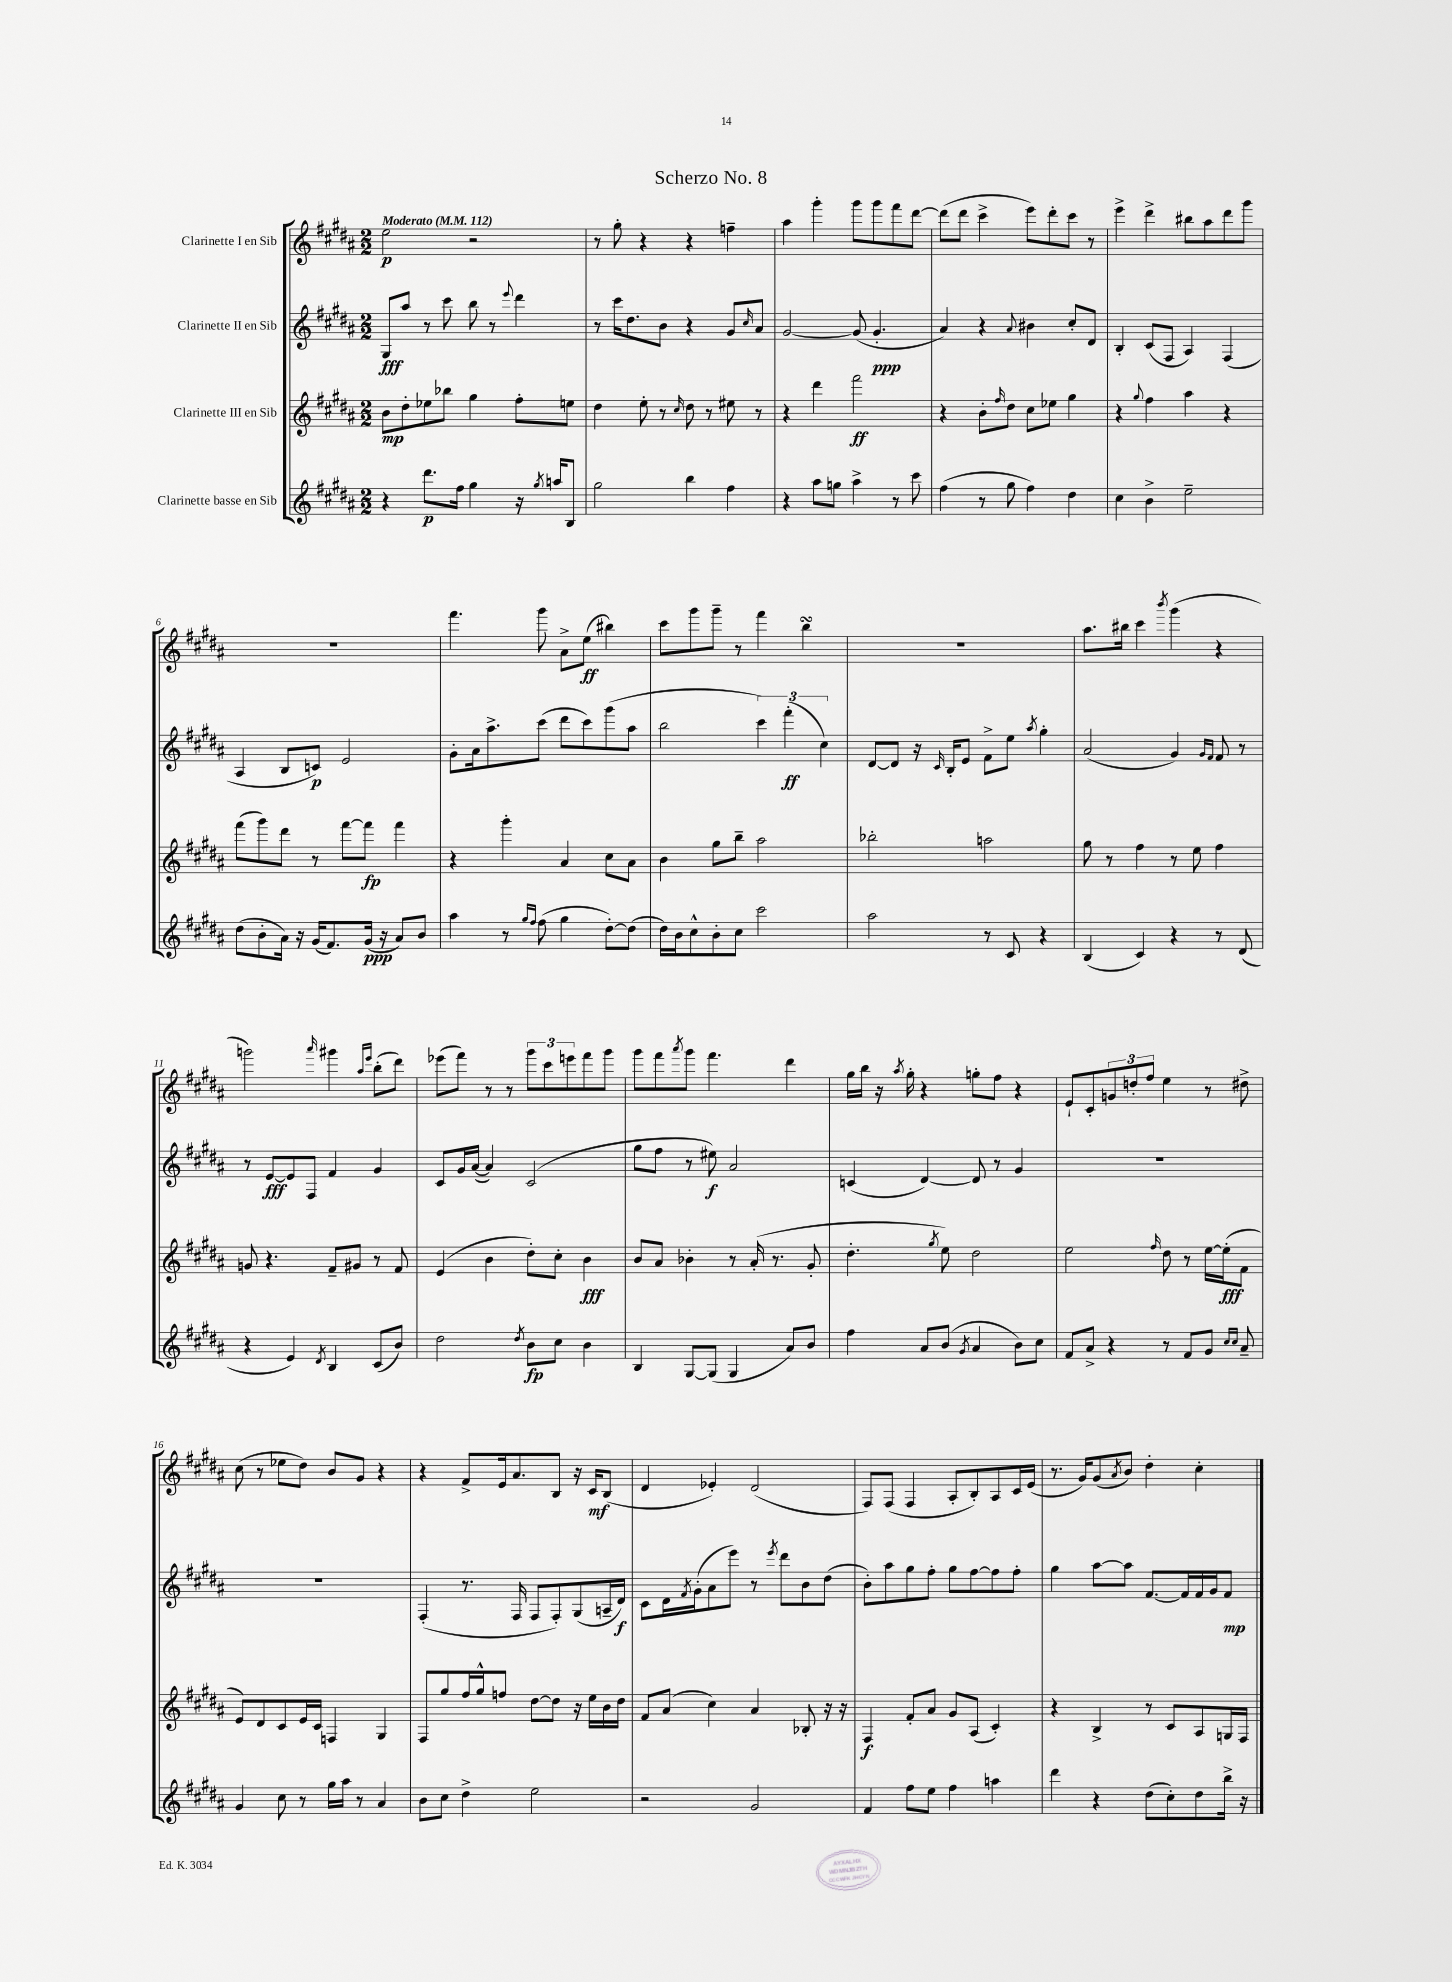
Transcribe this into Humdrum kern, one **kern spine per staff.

**kern	**kern	**kern	**kern
*staff4	*staff3	*staff2	*staff1
*clefG2	*clefG2	*clefG2	*clefG2
*k[f#c#g#d#a#]	*k[f#c#g#d#a#]	*k[f#c#g#d#a#]	*k[f#c#g#d#a#]
*M2/2	*M2/2	*M2/2	*M2/2
*MM112	*MM112	*MM112	*MM112
4r	8b	8G#	2ee
.	8dd#'	8aa#	.
8.ddd#	8ee-	8r	.
.	8bb-	8ccc#	.
16ff#	.	.	.
4gg#	4gg#	8bb	2r
.	.	8r	.
.	.	8qqeee	.
16r	8ff#'	4ddd#	.
8qgg#	.	.	.
16aa	.	.	.
8B	8ee	.	.
=	=	=	=
2gg#	4dd#	8r	8r
.	.	16ccc#	8gg#'
.	.	8.dd#	.
.	8ee'	.	4r
.	8r	8b	.
.	16qqcc#	.	.
4bb	8dd#	4r	4r
.	8r	.	.
4ff#	8ee#	8g#	4ff~
.	.	16qqcc#	.
.	8r	8a#	.
=	=	=	=
4r	4r	[2g#	4aa#
8aa#	4ddd#	.	4ggg#'
8gg	.	.	.
4aa#^	2fff#	(8g#]	8ggg#
.	.	4.g#'	8ggg#
8r	.	.	8fff#
8ccc#	.	.	[8ddd#
=	=	=	=
(4ff#	4r	4a#)	(8ddd#]
.	.	.	8ddd#
8r	8b'	4r	4ccc#^
.	16qqff#	.	.
8gg#	8dd#	.	.
.	.	8qqa#	.
4ff#)	8cc#	4b#	8eee)
.	8ee-	.	8ddd#'
4dd#	4gg#	8cc#'	8ccc#
.	.	8d#	8r
=	=	=	=
4cc#	4r	4B'	4eee^
.	8qqgg#	.	.
4b^	4ff#	(8c#	4ddd#^
.	.	8F#	.
2ee~	4aa#	4A#)	8bb#
.	.	.	8aa#
.	4r	(4F#	8ddd#
.	.	.	8ggg#
=	=	=	=
(8dd#	(8fff#	4A#	1r
8b'	8ggg#)	.	.
16a#)	8ddd#	8B	.
16r	.	.	.
(16g#	8r	8c)	.
8.f#)	.	.	.
.	[8fff#	2e	.
(16g#	8fff#]	.	.
16r	.	.	.
8a#)	4fff#	.	.
8b	.	.	.
=	=	=	=
4aa#	4r	8g#'	4.fff#
.	.	16a#	.
.	.	8.aa#^	.
8r	4ggg#'	.	.
16qqgg#	.	.	.
16qqff#	.	.	.
(8ff#	.	(8ccc#	8ggg#
4gg#	4a#	8ddd#	8a#^
.	.	8ccc#)	(8ee
[8dd#')	8cc#	(8ggg#	4bb#)
(8dd#]	8a#	8aa#	.
=	=	=	=
16dd#)	4b	2bb	8ccc#
16b	.	.	.
8cc#^^	.	.	8ggg#
8b'	8gg#	.	8ggg#~
8cc#	8bb~	.	8r
2ccc#	2aa#	6ccc#)	4fff#
.	.	(6fff#'	.
.	.	.	4bb
.	.	6cc#)	.
=	=	=	=
2aa#	2bb-'	[8d#	1r
.	.	8d#]	.
.	.	16r	.
.	.	16qqc#	.
.	.	16B'	.
.	.	8e	.
8r	2aa	8f#^	.
8c#	.	8ee	.
.	.	8qaa#	.
4r	.	4gg#'	.
=	=	=	=
(4B	8gg#	(2a#	8.aa#
.	8r	.	.
.	.	.	16bb#
4c#)	4ff#	.	4ccc#
.	.	.	8qbbb
4r	8r	4g#)	(4ggg#
.	8ee	.	.
.	.	16qqg#	.
.	.	16qqf#	.
8r	4ff#	8f#	4r
(8d#	.	8r	.
=	=	=	=
4r	8g	8r	2ggg)
.	4.r	[8e	.
4e)	.	8e]	.
.	.	8F#	.
8qd#	.	.	16qqaaa#
4B	8f#~	4f#	4ggg#
.	8g#	.	.
.	.	.	16qqaa#
.	.	.	16qqeee
(8c#	8r	4g#	(8bb'
8b)	8f#	.	8ddd#)
=	=	=	=
2dd#	(4e	8c#	(8eee-
.	.	16g#	8fff#)
.	.	([16a#	.
.	4b	4a#])	8r
.	.	.	8r
8qdd#	.	.	.
8b	8dd#')	(2c#	12ggg#
.	.	.	12ccc#
8cc#	8cc#'	.	.
.	.	.	12eee
4b	4b	.	8fff#
.	.	.	8ggg#
=	=	=	=
4B	8b	8gg#	8ggg#
.	8a#	8ff#	8fff#
.	.	.	8qaaa#
[8G#	4b-'	8r	8ggg#
(8G#]	.	8ee#)	4.fff#
4G#	8r	2a#	.
.	(16a#'	.	.
.	8.r	.	.
8a#)	.	.	4ddd#
8b	8g#'	.	.
=	=	=	=
4ff#	4.dd#'	(4c	16gg#
.	.	.	16bb
.	.	.	16r
.	.	.	8qaa#
.	.	.	16gg#'
8a#	.	[4d#)	4r
.	8qgg#	.	.
(8b	8ee)	.	.
8qg#	.	.	.
4a#	2dd#	8d#]	8gg'
.	.	8r	8ff#
8b)	.	4g#	4r
8cc#	.	.	.
=	=	=	=
8f#	2ee	1r	8e`
8a#^	.	.	8c#'
4r	.	.	12g
.	.	.	12dd'
.	.	.	12ff#
.	16qqff#	.	.
8r	8dd#	.	4ee
8f#	8r	.	.
8g#	[16ee	.	8r
.	(16ee']	.	.
16qqcc#	.	.	.
16qqcc#	.	.	.
8a#~	8f#	.	8dd#^
=	=	=	=
4g#	8e)	1r	(8cc#
.	8d#	.	8r
8cc#	8c#	.	8ee-
8r	16e	.	8dd#)
.	16c#	.	.
16gg#	4F	.	8b
16aa#	.	.	.
8r	.	.	8g#
4a#	4G#	.	4r
=	=	=	=
8b	8F#	(4F#'	4r
8cc#	8gg#	.	.
4dd#^	16ff#	8.r	8f#^
.	16gg#^^	.	.
.	8ff	.	16e
.	.	16F#	8.a#
2ee	[8dd#	8F#	.
.	8dd#]	8F#')	8B
.	16r	(8G#	16r
.	16ee	.	16c#
.	16b	16A~	(8B
.	16dd#	16d#)	.
=	=	=	=
2r	8f#	8c#	4d#
.	(8a#	16d#	.
.	.	8qf#	.
.	.	(16g#'	.
.	4cc#)	8a#	4e-')
.	.	8eee)	.
2g#	4a#	8r	(2d#
.	.	8qeee	.
.	.	8ddd#	.
.	8B-'	8b	.
.	16r	(8dd#	.
.	16r	.	.
=	=	=	=
4f#	4F#	8b')	8F#)
.	.	8aa#	(8F#
8ff#	8f#'	8gg#	4F#
8ee	8a#	8ff#'	.
4ff#	8g#	8gg#	8A#'
.	(8A#	[8ff#	8B')
4aa	4c#')	8ff#]	8A#
.	.	8ff#'	16c#
.	.	.	(16e
=	=	=	=
4ddd#	4r	4gg#	8.r
.	.	.	16g#)
4r	4B^	[8aa#	(8g#
.	.	.	8qa#
.	.	8aa#]	8b)
(8dd#	8r	[8.f#	4dd#'
8cc#')	8c#	.	.
.	.	16f#]	.
8dd#	8A#	16f#	4cc#'
.	.	16g#	.
16bb^	16G	8f#	.
16r	16F#	.	.
==	==	==	==
*-	*-	*-	*-
